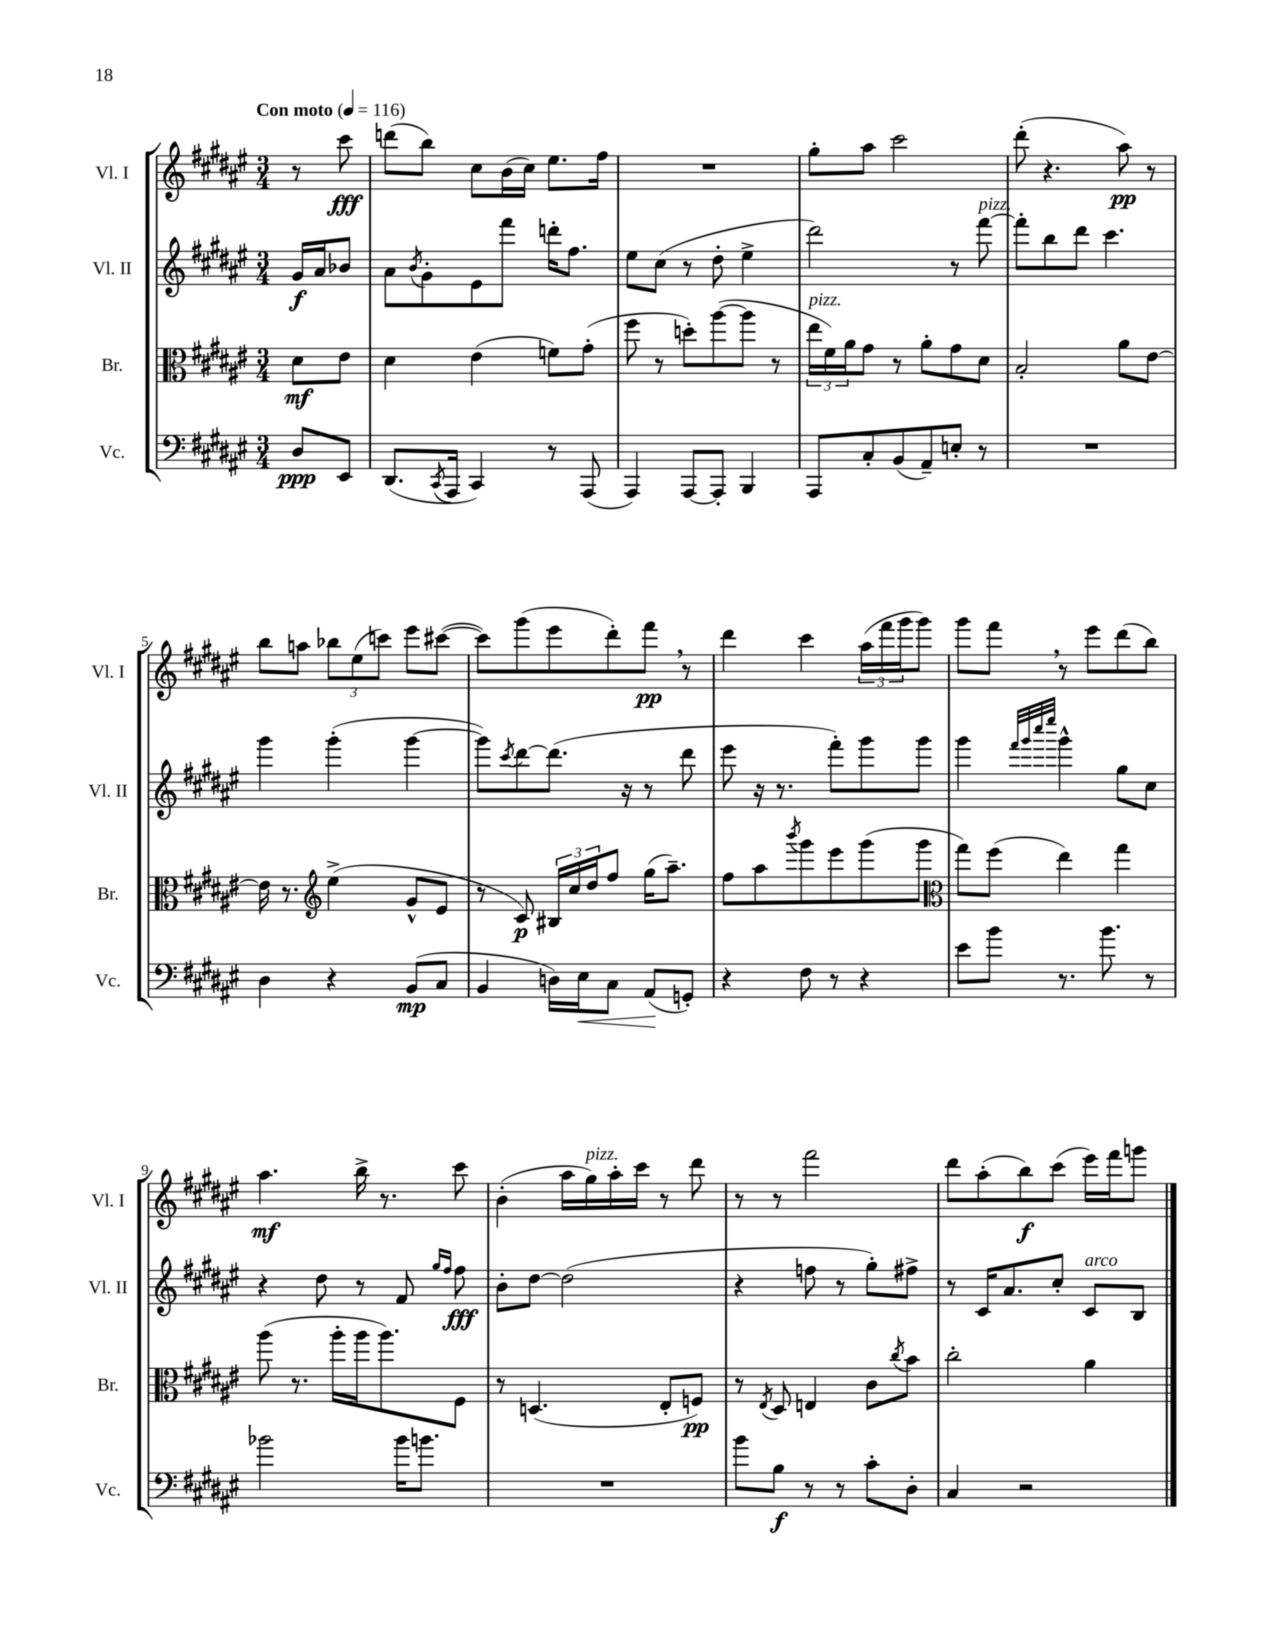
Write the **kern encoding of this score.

**kern	**kern	**kern	**kern
*staff4	*staff3	*staff2	*staff1
*clefF4	*clefC3	*clefG2	*clefG2
*k[f#c#g#d#a#e#]	*k[f#c#g#d#a#e#]	*k[f#c#g#d#a#e#]	*k[f#c#g#d#a#e#]
*M3/4	*M3/4	*M3/4	*M3/4
*MM116	*MM116	*MM116	*MM116
8D#	8d#	16g#	8r
.	.	16a#	.
8EE#	8e#	8b-	8ccc#
=	=	=	=
(8.DD#	4d#	8a#	(8ddd
.	.	8qb	.
.	.	8g#'	8bb)
8qCC#	.	.	.
16AAA#	.	.	.
4CC#)	(4e#	8e#	8cc#
.	.	8fff#	(16b
.	.	.	16cc#)
8r	8f)	16ddd'	8.ee#
.	.	8.ff#	.
(8AAA#	(8g#'	.	.
.	.	.	16ff#
=	=	=	=
4AAA#)	8ff#	8ee#	2.r
.	8r	(8cc#	.
[8AAA#	8dd')	8r	.
8AAA#']	([8aa#	8dd#'	.
4BBB	8aa#]	4ee#^	.
.	8r	.	.
=	=	=	=
8AAA#	24ee#	2ddd#)	8gg#'
.	24f#)	.	.
.	24a#	.	.
8C#'	8g#	.	8aa#
(8BB	8r	.	2ccc#
8AA#~)	8a#'	.	.
8E'	8g#	8r	.
8r	8d#	[8fff#	.
=	=	=	=
2.r	2B'	8fff#']	(8ddd#'
.	.	8bb	4.r
.	.	8ddd#	.
.	.	4.ccc#	.
.	8a#	.	8aa#)
.	[8e#	.	8r
=	=	=	=
4D#	16e#]	4ggg#	8bb
.	8.r	.	.
.	.	.	8aa
*	*clefG2	*	*
4r	(4ee#^	(4ggg#'	12bb-
.	.	.	(12ee#
.	.	.	12ccc)
(8BB	8g#^^	[4ggg#	8eee#
8C#	8e#	.	([8ccc#
=	=	=	=
4BB	8r	8ggg#])	8ccc#])
.	.	8qccc#	.
.	8c#)	[8ddd#	(8ggg#
16D)	24B#	(8.ddd#]	8eee#
.	24cc#	.	.
16E#	.	.	.
.	24dd#	.	.
8C#	8ff#	.	8ddd#')
.	.	16r	.
(8AA#	(16gg#	8r	8fff#
.	8.aa#~)	.	.
8GG')	.	8ddd#	8r
=	=	=	=
4r	8ff#	8eee#	4ddd#
.	8aa#	16r	.
.	.	8.r	.
.	8qbbb	.	.
8F#	8ggg#	.	4ccc#
8r	8eee#	8fff#')	.
4r	(8ggg#	8ggg#	(24aa#
.	.	.	24fff#
.	.	.	24ggg#
.	8ggg#	8ggg#	8ggg#)
=	=	=	=
*	*clefC3	*	*
8e#	8gg#)	4ggg#	8ggg#
8b	(8ff#	.	8fff#
.	.	32qqfff#	.
.	.	32qqggg#	.
.	.	32qqcccc#	.
.	.	32qqeeee#	.
8.r	4ee#)	4ggg#^^	8r
.	.	.	8eee#
8.b	.	.	.
.	4gg#	8gg#	(8ddd#
8r	.	8cc#	8bb)
=	=	=	=
2b-	(8aa#	4r	4.aa#
.	8.r	.	.
.	.	8dd#	.
.	16aa#'	.	.
.	16aa#	8r	16bb^
.	8.aa#)	.	8.r
16b-	.	8f#	.
8.b	.	.	.
.	.	16qqgg#	.
.	.	16qqff#	.
.	8F#	8ff#	8ccc#
=	=	=	=
2.r	8r	8b'	(4b'
.	(4.D	[8dd#	.
.	.	(2dd#]	16aa#
.	.	.	16gg#)
.	.	.	16aa#'
.	.	.	16ccc#
.	8E#'	.	8r
.	8F)	.	8ddd#
=	=	=	=
8b	8r	4r	8r
.	8qE#	.	.
8B	8D#	.	8r
8r	4E	8ff	2fff#
8r	.	8r	.
8c#'	8c#	8gg#')	.
.	8qcc#	.	.
8D#'	8b	8ff#^	.
=	=	=	=
4C#	2cc#'	8r	8ddd#
.	.	16c#	(8aa#'
.	.	8.a#	.
2r	.	.	8bb)
.	.	8cc#'	(8ccc#
.	4a#	8c#	16eee#)
.	.	.	16fff#
.	.	8B	8ggg
==	==	==	==
*-	*-	*-	*-
